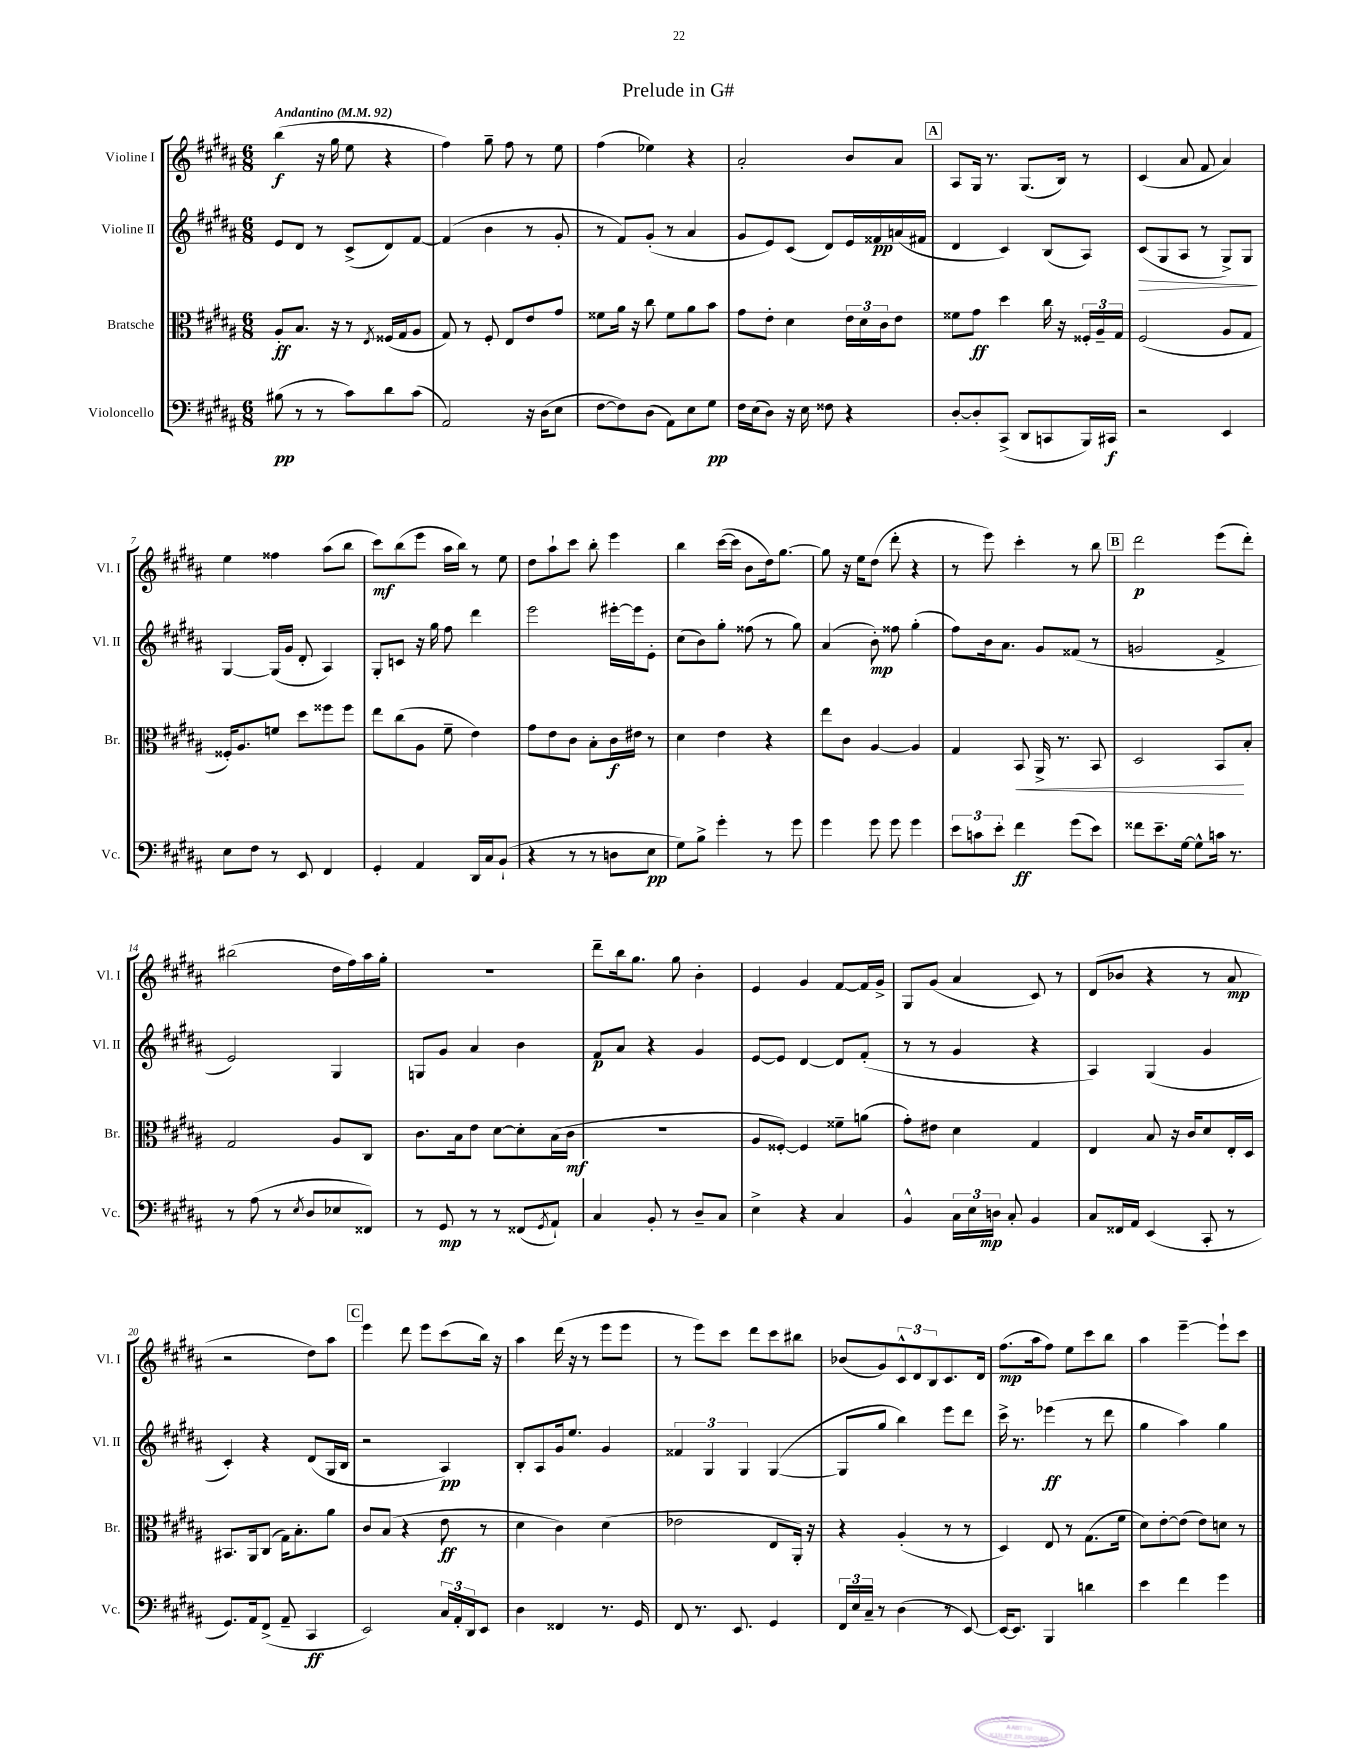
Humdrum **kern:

**kern	**dynam	**kern	**dynam	**kern	**dynam	**kern	**dynam
*part4	*part4	*part3	*part3	*part2	*part2	*part1	*part1
*staff4	*staff4	*staff3	*staff3	*staff2	*staff2	*staff1	*staff1
*I"Violoncello	*	*I"Bratsche	*	*I"Violine II	*	*I"Violine I	*
*I'Vc.	*	*I'Br.	*	*I'Vl. II	*	*I'Vl. I	*
*clefF4	*	*clefC3	*	*clefG2	*	*clefG2	*
*k[f#c#g#d#a#]	*	*k[f#c#g#d#a#]	*	*k[f#c#g#d#a#]	*	*k[f#c#g#d#a#]	*
*M6/8	*	*M6/8	*	*M6/8	*	*M6/8	*
*MM92	*	*MM92	*	*MM92	*	*MM92	*
=1	=1	=1	=1	=1	=1	=1	=1
!	!	!	!	!	!	!LO:TX:a:B:t=Andantino	!
(8B#X\	pp	8A#'/L	ff	8e/L	.	(4bb\	f
8r	.	8.B/J	.	8d#/J	.	.	.
8r	.	.	.	8r	.	16r	.
.	.	16r	.	.	.	16gg#\	.
8c#\L)	.	8r	.	(8c#^/L	.	8ee\	.
.	.	8qE/	.	.	.	.	.
8d#\	.	(16F##X/LL	.	8d#/)	.	4r	.
.	.	16G#/J	.	.	.	.	.
(8c#\J	.	8A#/J	.	[8f#/J	.	.	.
=2	=2	=2	=2	=2	=2	=2	=2
2AA#/)	.	8G#/)	.	(4f#/]	.	4ff#\)	.
.	.	8r	.	.	.	.	.
.	.	8F#'/	.	4b\	.	8gg#~\	.
.	.	8E/L	.	.	.	8ff#\	.
16r	.	8e/	.	8r	.	8r	.
(16D#\KL	.	.	.	.	.	.	.
8E\J	.	8g#/J	.	8g#'/	.	8ee\	.
=3	=3	=3	=3	=3	=3	=3	=3
[8F#\L	.	8f##X\L	.	8r	.	(4ff#\	.
8F#\])	.	16a#\Jk	.	8f#/L)	.	.	.
.	.	16r	.	.	.	.	.
(8D#\J	.	8cc#\	.	(8g#'/J	.	4ee-X\)	.
8AA#\L)	.	8f##\L	.	8r	.	.	.
8E\	.	8a#\	.	4a#/	.	4r	.
8G#\J	pp	8b\J	.	.	.	.	.
=4	=4	=4	=4	=4	=4	=4	=4
16F#\LL	.	8g#\L	.	8g#/L	.	2a#'/	.
(16E\J	.	.	.	.	.	.	.
8D#\J)	.	8e'\J	.	8e/)	.	.	.
16r	.	4d#\	.	(8c#/J	.	.	.
16E\	.	.	.	.	.	.	.
8F##X\	.	.	.	8d#/L)	.	.	.
4r	.	24e\LL	.	16e/L	.	8b/L	.
.	.	24d#\	.	.	.	.	.
.	.	.	.	16f##X/	pp	.	.
.	.	24c#\J	.	.	.	.	.
.	.	8e\J	.	(16an/	.	8a#/J	.
.	.	.	.	16f#X/JJ	.	.	.
!!LO:REH:place=s1:t=A
=5	=5	=5	=5	=5	=5	=5	=5
[8D#'/L	.	8f##X\L	.	4d#/	.	8A#/L	.
8D#'/]	.	8g#\J	ff	.	.	16G#/Jk	.
.	.	.	.	.	.	8.r	.
(8CC#^/J	.	4dd#\	.	4c#/)	.	.	.
8DD#/L	.	.	.	.	.	(8.G#/L	.
8CCn/	.	16cc#\	.	(8B/L	.	.	.
.	.	16r	.	.	.	16B/Jk)	.
16BBB/L)	.	24F##X'/LL	.	8A#/J)	.	8r	.
.	.	24A#~/	.	.	.	.	.
16CC#X/JJ	f	.	.	.	.	.	.
.	.	24G#/JJ	.	.	.	.	.
=6	=6	=6	=6	=6	=6	=6	=6
!	!	!	!	!	!LO:HP:b	!	!
2r	.	(2F#/	.	(8c#/L	>	(4c#/	.
.	.	.	.	8G#/	.	.	.
.	.	.	.	8A#/J	.	8a#/	.
.	.	.	.	8r	.	8f#/	.
4EE/	.	8A#/L	.	8G#^/L)	.	4a#/)	.
.	.	8G#/J	.	8G#/J	.	.	.
.	.	.	.	.	]	.	.
!!LO:LB:g=z
=7	=7	=7	=7	=7	=7	=7	=7
8E\L	.	16F##X'/KL)	.	[4G#/	.	4ee\	.
.	.	8.A#/	.	.	.	.	.
8F#\J	.	.	.	.	.	.	.
8r	.	8fn/J	.	(16G#/LL]	.	4ff##X\	.
.	.	.	.	16g#/JJ	.	.	.
8EE/	.	8dd#\L	.	8d#'/	.	.	.
4FF#/	.	8ff##X\	.	4A#/)	.	(8aa#\L	.
.	.	8ff##\J	.	.	.	8bb\J	.
=8	=8	=8	=8	=8	=8	=8	=8
4GG#'/	.	8ee\L	.	8G#'/L	.	8ccc#\L)	mf
.	.	(8cc#\	.	8cn/J	.	(8bb\	.
4AA#/	.	8A#\J	.	16r	.	8eee\J	.
.	.	.	.	16gg#\	.	.	.
.	.	8f#~\	.	8ff#\	.	16aa#\LL	.
.	.	.	.	.	.	16bb\JJ)	.
16DD#/LL	.	4e\)	.	4ddd#\	.	8r	.
16C#/J	.	.	.	.	.	.	.
(8BB`/J	.	.	.	.	.	8ee\	.
=9	=9	=9	=9	=9	=9	=9	=9
4r	.	8g#\L	.	2eee\	.	8dd#\L	.
.	.	8e\	.	.	.	8aa#`\	.
8r	.	8c#\J	.	.	.	8ccc#\J	.
8r	.	8B'\L	.	.	.	8bb'\	.
8Dn\L	.	16c#\L	f	[16eee#X'\LL	.	4eee\	.
.	.	16e#X\JJ	.	16eee#\J]	.	.	.
8E\J	pp	8r	.	8e'\J	.	.	.
=10	=10	=10	=10	=10	=10	=10	=10
8G#\L)	.	4d#\	.	(8cc#\L	.	4bb\	.
8B^\J	.	.	.	8b\)	.	.	.
4g#'\	.	4e\	.	8gg#'\J	.	([16ccc#\LL	.
.	.	.	.	.	.	16ccc#\JJ]	.
.	.	.	.	(8ff##X\	.	8b\L	.
8r	.	4r	.	8r	.	16dd#\k)	.
.	.	.	.	.	.	[8.gg#\J	.
8g#\	.	.	.	8gg#\)	.	.	.
=11	=11	=11	=11	=11	=11	=11	=11
4g#\	.	8ee\L	.	(4a#/	.	8gg#\]	.
.	.	8c#\J	.	.	.	16r	.
.	.	.	.	.	.	16ee\KL	.
8g#\	.	[4A#/	.	8b'\)	mp	(8dd#\J	.
8g#\	.	.	.	8ff##X\	.	8ddd#'\	.
4g#\	.	4A#/]	.	(4gg#'\	.	4r	.
=12	=12	=12	=12	=12	=12	=12	=12
12e\L	.	4G#/	.	8ff#\L)	.	8r	.
12cn\	.	.	.	.	.	.	.
.	.	.	.	16b\k	.	8eee\)	.
12e'\J	.	.	.	.	.	.	.
.	.	.	.	8.a#\J	.	.	.
!	!	!	!LO:HP:b	!	!	!	!
4f#\	ff	8BB/	<	.	.	4ccc#'\	.
.	.	16AA#^/	.	8g#/L	.	.	.
.	.	8.r	.	.	.	.	.
(8g#\L	.	.	.	(8f##X/J	.	8r	.
8e\J)	.	8BB/	.	8r	.	8bb\	.
!!LO:REH:place=s1:t=B
=13	=13	=13	=13	=13	=13	=13	=13
8f##X\L	.	2D#/	.	2gn/	.	2ddd#\	p
8.e~\	.	.	.	.	.	.	.
[16G#\Jk	.	.	.	.	.	.	.
8G#^^\L]	.	.	.	.	.	.	.
16cn\Jk	.	8BB/L	.	4f#^/	.	(8eee\L	.
8.r	.	.	.	.	.	.	.
.	.	8B'/J	[	.	.	8ddd#'\J)	.
!!LO:LB:g=z
=14	=14	=14	=14	=14	=14	=14	=14
8r	.	2G#/	.	2e/)	.	(2bb#X\	.
(8A#\	.	.	.	.	.	.	.
8r	.	.	.	.	.	.	.
8qE/	.	.	.	.	.	.	.
8D#/L	.	.	.	.	.	.	.
8E-X/	.	8A#/L	.	4G#/	.	16dd#\LL	.
.	.	.	.	.	.	16ff#\)	.
8FF##X/J)	.	8C#/J	.	.	.	16aa#\	.
.	.	.	.	.	.	16gg#'\JJ	.
=15	=15	=15	=15	=15	=15	=15	=15
8r	.	8.c#\L	.	8Gn/L	.	2.r	.
8GG#/	mp	.	.	8g#/J	.	.	.
.	.	16B\k	.	.	.	.	.
8r	.	8e\J	.	4a#/	.	.	.
8r	.	[8d#\L	.	.	.	.	.
(8FF##X/L	.	8d#'\]	.	4b\	.	.	.
8qGG#/	.	.	.	.	.	.	.
8AA#`/J)	.	(16B\L	.	.	.	.	.
.	.	16c#\JJ	mf	.	.	.	.
=16	=16	=16	=16	=16	=16	=16	=16
4C#/	.	2.r	.	8f#/L	p	8ddd#~\L	.
.	.	.	.	8a#/J	.	16bb\k	.
.	.	.	.	.	.	8.gg#\J	.
8BB'/	.	.	.	4r	.	.	.
8r	.	.	.	.	.	8gg#\	.
8D#~/L	.	.	.	4g#/	.	4b'\	.
8C#/J	.	.	.	.	.	.	.
=17	=17	=17	=17	=17	=17	=17	=17
4E^\	.	8A#/L	.	[8e/L	.	4e/	.
.	.	[8F##X'/J)	.	8e/J]	.	.	.
4r	.	4F##/]	.	[4d#/	.	4g#/	.
4C#/	.	8f##X~\L	.	8d#/L]	.	[8f#/L	.
.	.	(8an\J	.	(8f#'/J	.	16f#/L]	.
.	.	.	.	.	.	16g#^/JJ	.
=18	=18	=18	=18	=18	=18	=18	=18
4BB^^/	.	8g#'\L)	.	8r	.	8G#/L	.
.	.	8e#X\J	.	8r	.	(8g#/J	.
24C#\LL	.	4d#\	.	4g#/	.	4a#/	.
24E\	.	.	.	.	.	.	.
24Dn\JJ	mp	.	.	.	.	.	.
8C#'/	.	.	.	.	.	.	.
4BB/	.	4G#/	.	4r	.	8c#/)	.
.	.	.	.	.	.	8r	.
=19	=19	=19	=19	=19	=19	=19	=19
8C#/L	.	4E/	.	4A#/)	.	(8d#/L	.
16FF##X/L	.	.	.	.	.	8b-X/J	.
16AA#/JJ	.	.	.	.	.	.	.
(4EE/	.	8B/	.	(4G#/	.	4r	.
.	.	16r	.	.	.	.	.
.	.	16c#/KL	.	.	.	.	.
8CC#'/	.	8d#/	.	4g#/	.	8r	.
8r	.	16E'/L	.	.	.	8a#/	mp
.	.	16D#/JJ	.	.	.	.	.
!!LO:LB:g=z
=20	=20	=20	=20	=20	=20	=20	=20
8.GG#/L)	.	8.BB#X/L	.	4c#'/)	.	2r	.
16AA#/k	.	16AA#/k	.	.	.	.	.
(8FF#^/J	.	(8C#/J	.	4r	.	.	.
8AA#~/	.	16G#\KL)	.	.	.	.	.
.	.	8.B'\	.	.	.	.	.
4CC#/	ff	.	.	(8d#/L	.	8dd#\L)	.
.	.	8a#\J	.	16G#/L	.	8aa#\J	.
.	.	.	.	16B/JJ	.	.	.
!!LO:REH:place=s1:t=C
=21	=21	=21	=21	=21	=21	=21	=21
2EE/)	.	8c#/L	.	2r	.	4eee\	.
.	.	(8B/J	.	.	.	.	.
.	.	4r	.	.	.	8ddd#\	.
.	.	.	.	.	.	8eee\L	.
24C#/LL	.	8e\	ff	4A#/)	pp	(8ccc#\	.
24AA#'/	.	.	.	.	.	.	.
24DD#/J	.	.	.	.	.	.	.
8EE/J	.	8r	.	.	.	16bb\Jk)	.
.	.	.	.	.	.	16r	.
=22	=22	=22	=22	=22	=22	=22	=22
4D#\	.	4d#\	.	8B'/L	.	4aa#\	.
.	.	.	.	8A#/	.	.	.
4FF##X/	.	4c#\)	.	16g#/k	.	(16ddd#\	.
.	.	.	.	8.ee/J	.	16r	.
.	.	.	.	.	.	8r	.
8.r	.	(4d#\	.	4g#/	.	8eee\L	.
.	.	.	.	.	.	8eee\J	.
16GG#/	.	.	.	.	.	.	.
=23	=23	=23	=23	=23	=23	=23	=23
8FF#/	.	2e-X\	.	6f##X/	.	8r	.
8.r	.	.	.	.	.	8eee\L)	.
.	.	.	.	6G#/	.	.	.
.	.	.	.	.	.	8ccc#\J	.
8.EE/	.	.	.	.	.	.	.
.	.	.	.	6G#/	.	.	.
.	.	.	.	.	.	8ddd#\L	.
4GG#/	.	8E/L	.	([4G#/	.	8ccc#\	.
.	.	16AA#'/Jk)	.	.	.	8bb#X\J	.
.	.	16r	.	.	.	.	.
=24	=24	=24	=24	=24	=24	=24	=24
24FF#/LL	.	4r	.	8G#/L]	.	(8b-X/L	.
24E/	.	.	.	.	.	.	.
24C#~/JJ	.	.	.	.	.	.	.
8r	.	.	.	8gg#/J	.	8g#/)	.
(4D#\	.	(4A#'/	.	4bb\)	.	12c#^^/	.
.	.	.	.	.	.	12d#/	.
.	.	.	.	.	.	12B/	.
8r	.	8r	.	8eee\L	.	8.c#/	.
[8EE/)	.	8r	.	8ddd#\J	.	.	.
.	.	.	.	.	.	16d#/Jk	.
=25	=25	=25	=25	=25	=25	=25	=25
16EE/KL_	.	4D#/)	.	16ccc#^\	.	(8.ff#\L	mp
8.EE/J]	.	.	.	8.r	.	.	.
.	.	.	.	.	.	16aa#\k	.
4BBB/	.	8E/	.	(4eee-X\	ff	8ff#\J)	.
.	.	8r	.	.	.	8ee\L	.
4dn\	.	(8.G#\L	.	8r	.	8ccc#\	.
.	.	.	.	8ddd#\	.	8bb\J	.
.	.	16f#\Jk	.	.	.	.	.
=26	=26	=26	=26	=26	=26	=26	=26
4e\	.	8d#\L)	.	4gg#\	.	4aa#\	.
.	.	[8e'\	.	.	.	.	.
4f#\	.	(8e\J]	.	4aa#\)	.	[4eee~\	.
.	.	8e\L)	.	.	.	.	.
4g#\	.	8dn\J	.	4gg#\	.	8eee`\L]	.
.	.	8r	.	.	.	8ccc#\J	.
==	==	==	==	==	==	==	==
*-	*-	*-	*-	*-	*-	*-	*-
